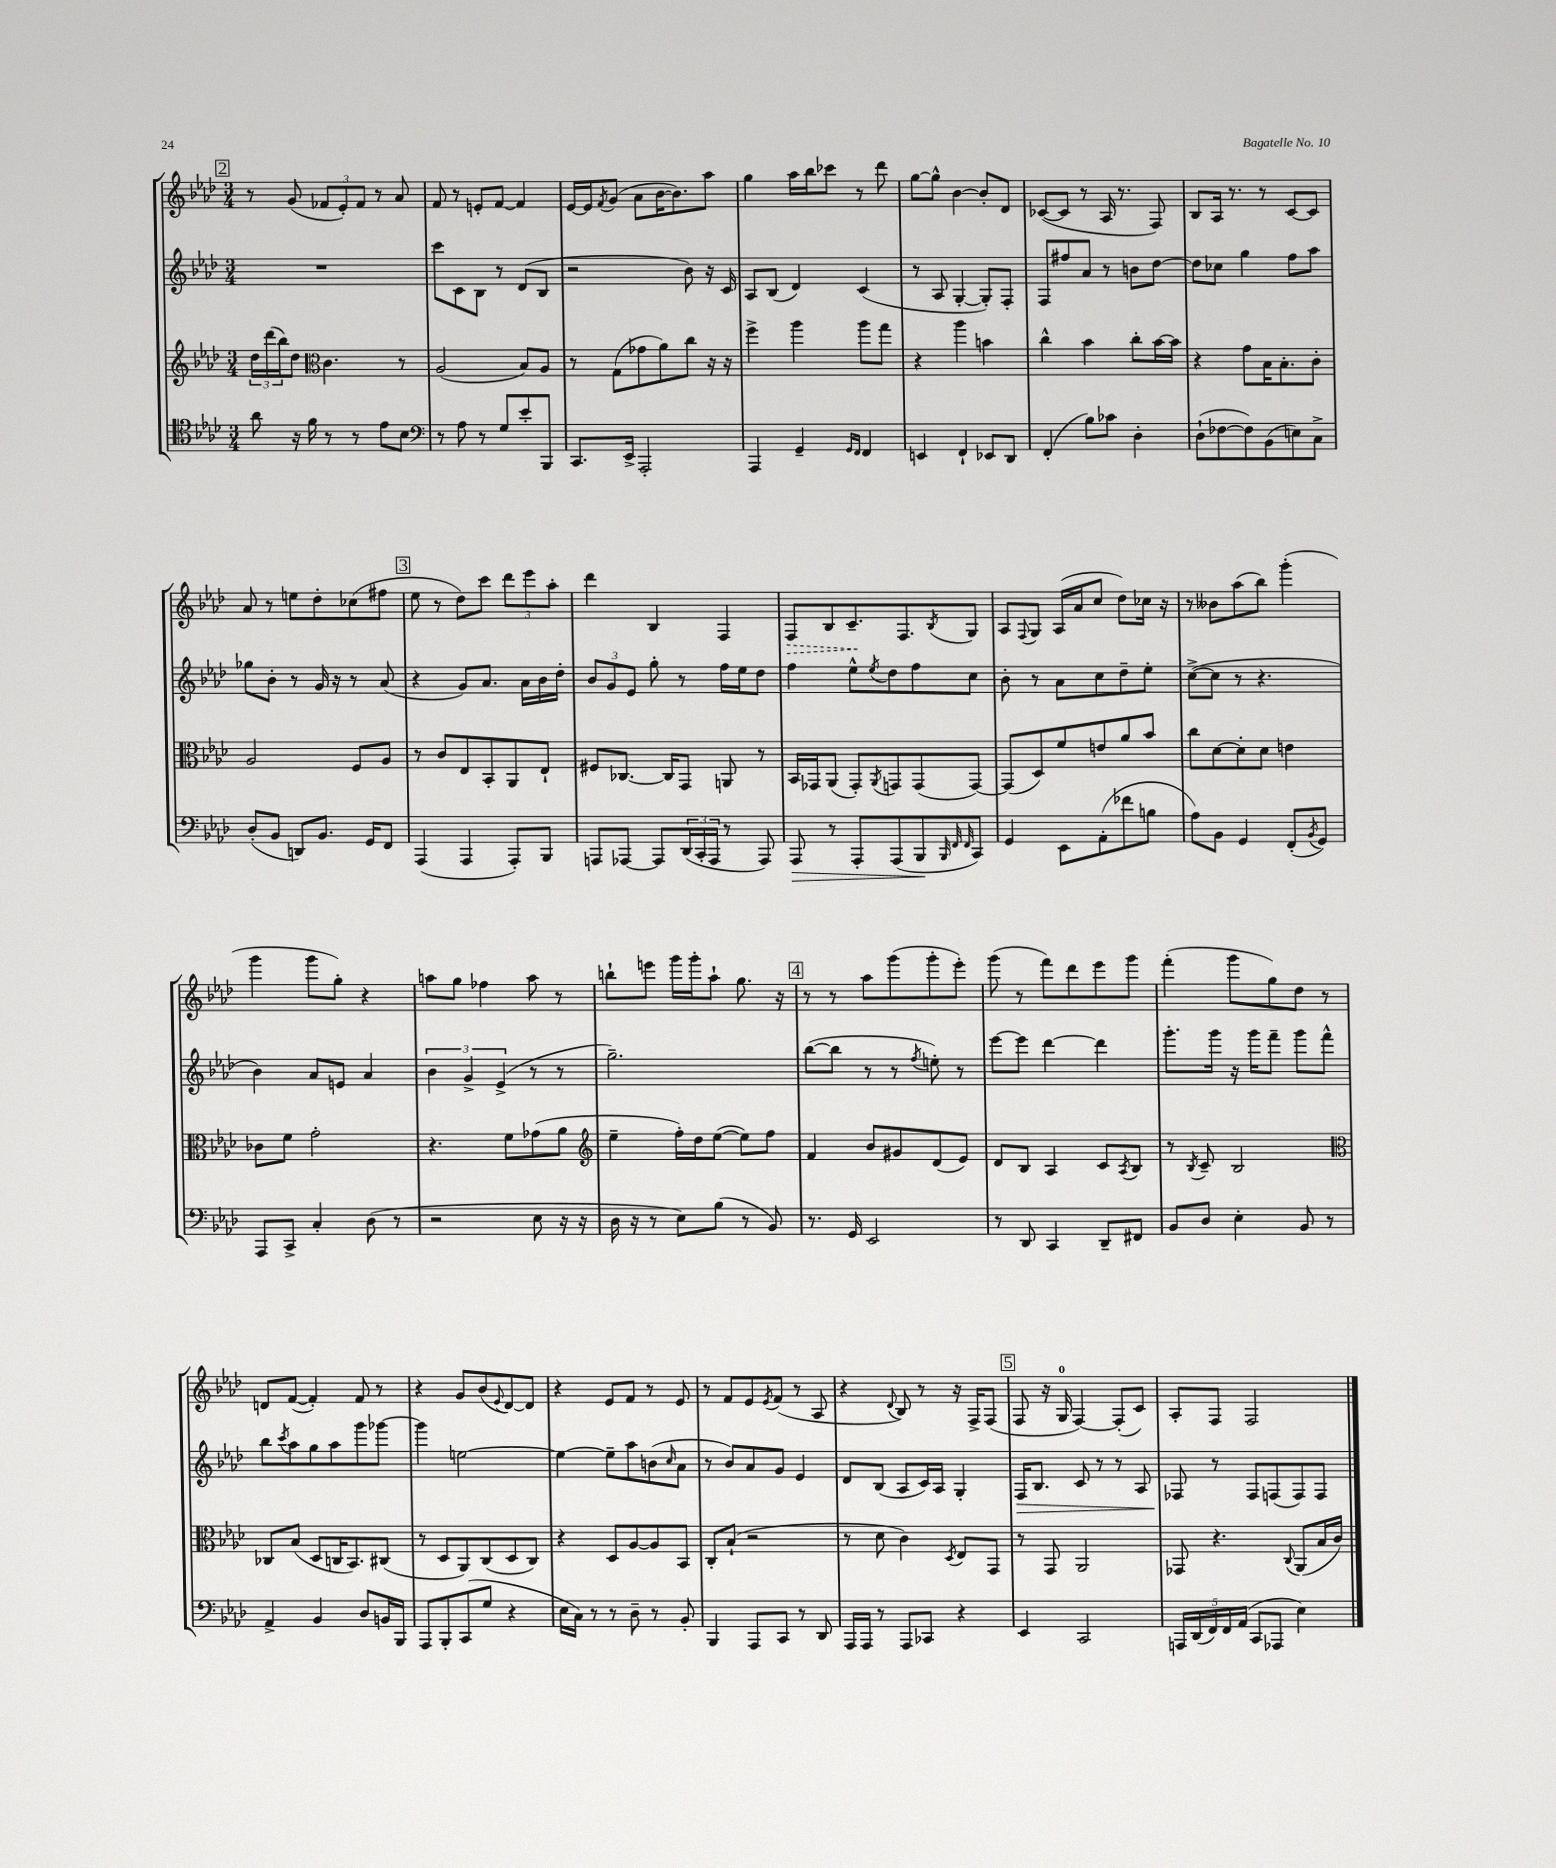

**kern	**kern	**kern	**kern
*staff4	*staff3	*staff2	*staff1
*clefC4	*clefG2	*clefG2	*clefG2
*k[b-e-a-d-]	*k[b-e-a-d-]	*k[b-e-a-d-]	*k[b-e-a-d-]
*M3/4	*M3/4	*M3/4	*M3/4
8a-	24dd-	2.r	8r
.	(24ddd-	.	.
.	24bb-)	.	.
16r	8dd-	.	(8g
16f	.	.	.
*	*clefC3	*	*
8r	4.c	.	12f-
.	.	.	12e-')
8r	.	.	.
.	.	.	12f-
8e-	.	.	8r
8B-	8r	.	8a-
=	=	=	=
*clefF4	*	*	*
8r	(2A-	8ccc	8f
8A-	.	8c	8r
8r	.	8B-	8e'
8G	.	8r	[8f
8e-'	8B-)	(8d-	4f]
8BBB-	8A-	8B-	.
=	=	=	=
8.CC	8r	2r	[16e-
.	.	.	16e-]
.	.	.	8qf
.	(8G	.	(8g
16EE-^	.	.	.
2AAA-'	8g-	.	8a-
.	8a-)	.	[16b-
.	.	.	8.b-])
.	8cc	8b-)	.
.	16r	16r	8aa-
.	16r	16c	.
=	=	=	=
4AAA-	4ff^	8A-	4gg
.	.	(8B-	.
4GG~	4aa-	4d-)	16aa-
.	.	.	16bb-
.	.	.	8ccc-
16qqGG	.	.	.
16qqFF	.	.	.
4FF	8aa-	(4c	8r
.	8gg	.	8ddd-
=	=	=	=
4EE	4r	8r	[8gg
.	.	8A-	8gg^^]
4FF`	4aa-	[4G'	[4b-
8EE-	4b	8G'])	8b-']
8DD-	.	8F'	8d-
=	=	=	=
(4FF'	4cc^^	8F	([8c-
.	.	8ff#	8c-]
8B-)	4b-	8a-	8r
8c-	.	8r	16A-
.	.	.	8.r
4D-'	8cc'	8b	.
.	[16b-	[8dd-	8F)
.	16b-]	.	.
=	=	=	=
(8D-`	4r	8dd-]	8B-
[8F-	.	8cc-	16A-
.	.	.	8.r
8F-])	8g	4gg	.
(8BB-	16B-	.	8r
.	8.B-'	.	.
8E)	.	8ff	[8c
8C^	8c'	8aa-	8c]
=	=	=	=
(8D-'	2A-	8gg-	8a-
8BB-	.	8b-'	8r
8DD)	.	8r	8ee
8.BB-	.	16g	8dd-'
.	.	16r	.
.	8F	8r	(8cc-
16GG	.	.	.
8FF	8A-	(8a-	8ff#
=	=	=	=
(4AAA-	8r	4r	8ee-
.	8c	.	8r
4AAA-	8E-	8g)	8dd-)
.	8BB-'	8.a-	8ccc
8AAA-')	8AA-	.	12ddd-
.	.	16a-	.
.	.	.	12eee-
8BBB-	8E-`	16b-	.
.	.	.	12aa-'
.	.	16dd-'	.
=	=	=	=
8AAA	8F#	12b-	4ddd-
.	.	12g	.
[8AAA-	[8.C-	.	.
.	.	12e-	.
8AAA-]	.	8gg'	4B-
.	16C-]	.	.
(24DD-	8GG	8r	.
24CC'	.	.	.
24AAA-	.	.	.
8r	8AA	16ff	4F
.	.	16ee-	.
8AAA-)	8r	8dd-	.
=	=	=	=
8AAA-	16BB-	4ff	8F
.	16GG-	.	.
8r	(8AA-	.	8B-
8AAA-'	8GG-')	8ee-^^	8.c~
.	8qAA-	8qee-	.
(8AAA-	8GG	8dd-	.
.	.	.	8.F
8BBB-	(8GG	8ff	.
32qqBBB-	.	.	.
32qqFF	.	.	.
32qqFF	.	.	8qB-
8CC)	[8GG)	8cc	8G
=	=	=	=
4GG	(8GG]	8b-'	8A-
.	.	.	8qqF
.	8D-)	8r	8G
8EE-	8f	8a-	(16A-
.	.	.	16a-
(8AA-'	8e	8cc	8cc
8f-	8a-	8dd-~	8dd-)
8B	8b-	8ee-'	16cc-
.	.	.	16r
=	=	=	=
8A-)	8cc	([8cc^	8r
8BB-	[8d-	8cc]	8b--
4GG	8d-']	8r	(8aa-
.	8d-	4.r	8bb-)
(8FF'	4e	.	(4ggg'
8qBB-	.	.	.
8GG)	.	.	.
=	=	=	=
8AAA-	8c-	4b-)	4ggg
8CC^	8f	.	.
4C'	2g'	8a-	8ggg
.	.	8e	8gg')
(8D-	.	4a-	4r
8r	.	.	.
=	=	=	=
2r	4.r	6b-	8aa
.	.	.	8gg
.	.	6g^	.
.	.	.	4ff-
.	.	(6e-^	.
.	8f	.	.
8E-	(8g-	8r	8aa
16r	8a-	8r	8r
16r	.	.	.
=	=	=	=
*	*clefG2	*	*
16D-	4ee-~	2.gg~)	8bb`
16r	.	.	.
8r	.	.	8eee
8E-)	16ff')	.	16ggg
.	16dd-	.	16ggg'
(8B-	([8ee-	.	8aa-`
8r	8ee-])	.	8.gg
8BB-)	8ff	.	.
.	.	.	16r
=	=	=	=
8.r	4f	([8bb-	8r
.	.	8bb-]	8r
16GG	.	.	.
2EE-	8b-	8r	8aa-
.	8g#	8r	(8ggg
.	.	8qff	.
.	(8d-	8ee')	8ggg'
.	8e-)	8r	8eee-')
=	=	=	=
8r	8d-	[8eee-	(8ggg
8DD-	8B-	8eee-]	8r
4CC	4A-	[4ddd-	8fff)
.	.	.	8ddd-
8DD-~	8c	4ddd-]	8eee-
.	8qA-	.	.
8FF#	8B-	.	8ggg
=	=	=	=
8BB-	8r	8.ggg'	(4fff'
.	8qB-	.	.
8D-	8c~	.	.
.	.	16ggg	.
4E-'	2B-	16r	8ggg
.	.	16ggg	.
.	.	8fff~	8gg)
8BB-	.	8ggg	8dd-
8r	.	8fff^^	8r
=	=	=	=
*	*clefC3	*	*
4AA-^	8C-	8bb-	8d
.	.	8qccc	.
.	(8B-	8aa-	([8f
4BB-	8D-	8gg	4f'])
.	16C	8aa-	.
.	8.BB-)	.	.
8D-	.	8ggg	8f
16BB	(8C#	[8ggg-	8r
16BBB-	.	.	.
=	=	=	=
8AAA-	8r	4ggg-]	4r
8BBB-'	8D-	.	.
(8CC	8AA-)	[2ee	8g
8G	(8C	.	(8b-
.	.	.	8qqe-
4r	8D-	.	[8d-)
.	8C)	.	8d-]
=	=	=	=
16E-	4r	4ee_	4r
16C)	.	.	.
8r	.	.	.
8r	8D-	8ee~]	8e-
8D-~	[8A-	8aa-	8f
8r	8A-]	(8b	8r
.	.	16qqcc	.
8BB-'	8BB-	8a-	8e-
=	=	=	=
4BBB-	8C'	8r	8r
.	(8B-`	8b-)	8f
8AAA-	2r	8a-	8e-
.	.	.	8qe-
8CC	.	8g	(8f
8r	.	4e-	8r
8DD-	.	.	8A-
=	=	=	=
16AAA-	8r	8d-	4r
16AAA-	.	.	.
8r	8d-	(8B-	.
.	.	.	8qqd-
8AAA-	4c)	8A-	8B-)
8CC-	.	16c)	8r
.	.	16A-	.
.	8qD-	.	.
4r	8E-	4G'	16r
.	.	.	16F^
.	8GG	.	(8F
=	=	=	=
4EE-	8r	16F	8F
.	.	8.B-	.
.	8GG	.	16r
.	.	.	16G
2CC	2AA-	8c	[4F)
.	.	8r	.
.	.	8r	(8F']
.	.	8A-	8c)
=	=	=	=
20AAA	8GG-	8F-	8A-'
(20DD-	.	.	.
20FF)	.	.	.
.	4.r	8r	8F
20FF	.	.	.
(20AA-	.	.	.
8CC	.	8F-	2F
8AAA-	.	(8F	.
.	8qqC	.	.
4E-)	(8AA-	8F)	.
.	16B-	8F	.
.	16c)	.	.
==	==	==	==
*-	*-	*-	*-
